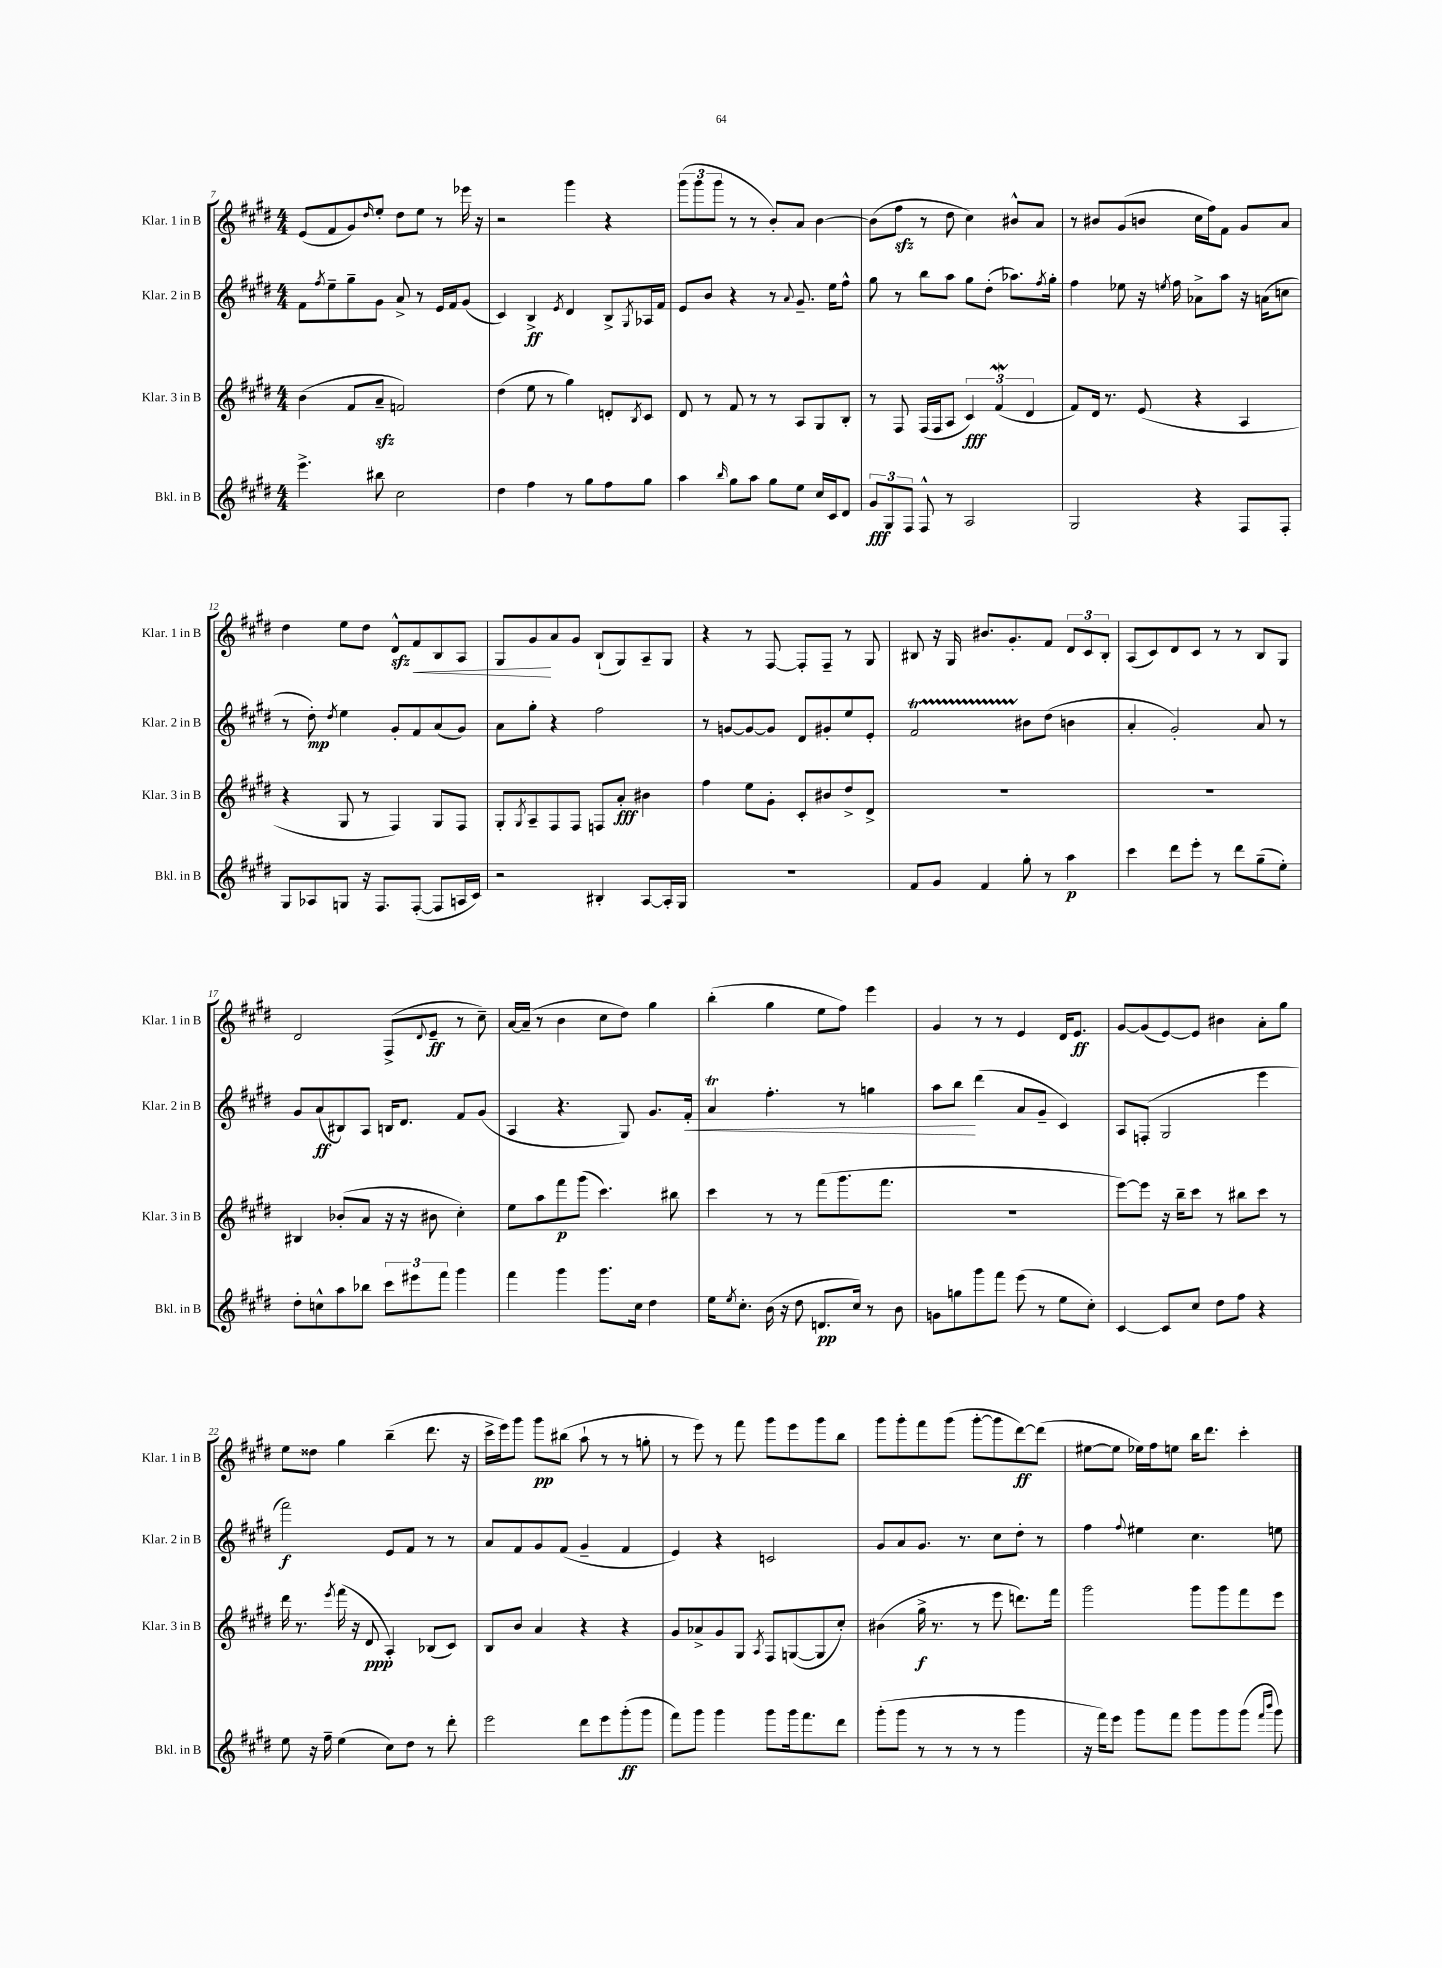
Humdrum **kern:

**kern	**kern	**kern	**kern
*staff4	*staff3	*staff2	*staff1
*clefG2	*clefG2	*clefG2	*clefG2
*k[f#c#g#d#]	*k[f#c#g#d#]	*k[f#c#g#d#]	*k[f#c#g#d#]
*M4/4	*M4/4	*M4/4	*M4/4
4.eee^\	(4b\	8f#\L	(8e/L
.	.	8qff#/	.
.	.	8ee~\	8f#/
.	8f#/L	8gg#~\	8g#/)
.	.	.	16qqdd#/
8bb#\	8a~/J	8g#\J	8ee'/J
2cc#\	2f/)	8a^/	8dd#\L
.	.	8r	8ee\J
.	.	16e/LL	8r
.	.	16f#/J	.
.	.	(8g#/J	16eee-\
.	.	.	16r
=	=	=	=
4dd#\	(4dd#\	4c#/)	2r
4ff#\	8ee\	4B^/	.
.	8r	.	.
.	.	8qe/	.
8r	4gg#\)	4d#/	4ggg#\
8gg#\L	.	.	.
8ff#\	8d'/L	8B^/L	4r
.	8qB/	8qG#/	.
8gg#\J	8c#/J	16A-/L	.
.	.	16f#/JJ	.
=	=	=	=
4aa\	8d#/	8e/L	(12ggg#\L
.	.	.	12ggg#\
.	8r	8b/J	.
.	.	.	12ggg#\J
16qqbb/	.	.	.
8gg#\L	8f#/	4r	8r
8aa\J	8r	.	8r
8gg#\L	8r	8r	8b'/L)
.	.	8qqa/	.
8ee\J	8A/L	8.g#~/	8a/J
16cc#/LL	8G#/	.	[4b\
16c#/J	.	16ee\LK	.
8d#/J	8B'/J	8ff#^^\J	.
=	=	=	=
12g#/L	8r	8gg#\	(8b\]L
12G#/	.	.	.
.	8F#/	8r	8ff#\J
12F#/J	.	.	.
8F#^^/	(16F#/LL	8bb\L	8r
.	16F#/J	.	.
8r	8A/J	8aa\J	8dd#\
2A/	6c#/)	8gg#\L	4cc#\)
.	.	(8dd#'\J	.
.	(6f#/	.	.
.	.	8.aa-\L)	8b#^^/L
.	6d#/	.	.
.	.	.	8a/J
.	.	8qff#/	.
.	.	16gg#'\Jk	.
=	=	=	=
2G#/	8f#/L)	4ff#\	8r
.	16d#/Jk	.	8b#/L
.	8.r	.	.
.	.	8ee-\	(8g#/
.	(8e/	16r	8b/J
.	.	8qee/	.
.	.	16ff#\	.
4r	4r	8a-^\L	16cc#\LL
.	.	.	16ff#\J)
.	.	8aa\J	8f#\J
8F#/L	4A/	16r	8g#/L
.	.	(16a\LK	.
8F#'/J	.	8cc\J	8a/J
=	=	=	=
8G#/L	4r	8r	4dd#\
8A-/	.	8dd#'\)	.
.	.	8qdd#/	.
8G/J	8G#/	4ee\	8ee\L
16r	8r	.	8dd#\J
8.F#/L	.	.	.
.	4F#/)	8g#'/L	8d#^^/L
([8F#'/J	.	8f#/	8f#/
8F#/]L	8G#/L	(8a/	8B/
16A/L	8F#/J	8g#/J)	8A/J
16c#/JJ)	.	.	.
=	=	=	=
2r	8G#'/L	8a\L	8G#/L
.	8qG#/	.	.
.	8A~/	8gg#'\J	8g#/
.	8F#/	4r	8a/
.	8F#/J	.	8g#/J
4B#'/	8F/L	2ff#\	(8B`/L
.	8a'/J	.	8G#/)
[8A/L	4b#\	.	8A~/
16A'/]L	.	.	8G#/J
16G#/JJ	.	.	.
=	=	=	=
1r	4ff#\	8r	4r
.	.	[8g/L	.
.	8ee\L	8g/_	8r
.	8g#'\J	8g/]J	[8F#/
.	8c#'/L	8d#/L	8F#'/]L
.	8b#/	8g#'/	8F#~/J
.	8dd#^/	8ee/	8r
.	8d#^/J	8e'/J	8G#/
=	=	=	=
8f#/L	1r	2f#/	8B#/
8g#/J	.	.	16r
.	.	.	16G#/
4f#/	.	.	8.b#/L
.	.	.	8.g#'/
8gg#'\	.	8b#\L	.
8r	.	(8dd#\J	8f#/J
4aa\	.	4b\	12d#/L
.	.	.	12c#/
.	.	.	12B#'/J
=	=	=	=
4ccc#\	1r	4a'/	(8A/L
.	.	.	8c#/)
8ddd#\L	.	2g#'/)	8d#/
8eee'\J	.	.	8c#/J
8r	.	.	8r
8ddd#\L	.	.	8r
(8gg#~\	.	8a/	8B/L
8ee'\J)	.	8r	8G#/J
=	=	=	=
8dd#'\L	4B#/	8g#/L	2d#/
8cc^^\	.	(8a/	.
8aa\	(8b-'/L	8B#/)	.
8bb-\J	8a/J	8A/J	.
12ccc#\L	16r	16B/LK	(8F#^/L
.	16r	8.d#/J	.
12eee#\	.	.	.
.	.	.	8qqd#/
.	8b#\	.	8e~/J
12fff#\J	.	.	.
4ggg#\	4cc#'\)	8f#/L	8r
.	.	(8g#/J	8cc#~\)
=	=	=	=
4fff#\	8ee\L	4A/	[16a/LL
.	.	.	(16a~/]JJ
.	8aa\	.	8r
4ggg#\	8fff#\	4.r	4b\
.	(8ggg#\J	.	.
8.ggg#\L	4.ccc#\)	.	8cc#\L
.	.	8G#/)	8dd#\J)
16cc#\Jk	.	.	.
4dd#\	.	8.g#/L	4gg#\
.	8bb#\	.	.
.	.	16f#'/Jk	.
=	=	=	=
16ee\LK	4ccc#\	4a/	(4bb'\
8qee/	.	.	.
8.cc#'\J	.	.	.
(16b\	8r	4.ff#'\	4gg#\
16r	.	.	.
8dd#\	8r	.	.
8.d/L	(8fff#\L	.	8ee\L
.	8.ggg#\	8r	8ff#\J)
16cc#/Jk)	.	.	.
8r	.	4gg\	4eee\
.	8.fff#\J	.	.
8b\	.	.	.
=	=	=	=
8g\L	1r	8aa\L	4g#/
8gg\	.	8bb\J	.
8ggg#\	.	(4ddd#\	8r
8fff#\J	.	.	8r
(8eee\	.	8a/L	4e/
8r	.	8g#~/J	.
8ee\L	.	4c#/)	16d#/LK
.	.	.	8.e/J
8cc#'\J)	.	.	.
=	=	=	=
[4c#/	[8eee\L)	8A/L	[8g#/L
.	8eee\]J	(8F'/J	(8g#/]
8c#/]L	16r	2G#/	[8e/)
.	16bb~\LK	.	.
8cc#/J	8ccc#\J	.	8e/]J
8dd#\L	8r	.	4b#\
8ff#\J	8bb#\L	.	.
4r	8ccc#\J	4eee\	8a'\L
.	8r	.	8gg#\J
=	=	=	=
8ee\	16ddd#\	2fff#\)	8ee\L
.	8.r	.	.
16r	.	.	8dd##\J
16ff#~\	.	.	.
.	8qeee/	.	.
(4ee\	(16fff#\	.	4gg#\
.	16r	.	.
.	8d#/	.	.
8cc#\L)	4A'/)	8e/L	(4bb~\
8dd#\J	.	8f#/J	.
8r	(8B-/L	8r	8.ddd#\
8ddd#'\	8c#/J)	8r	.
.	.	.	16r
=	=	=	=
2eee\	8B/L	8a/L	16ccc#^\LL
.	.	.	16eee\J)
.	8b/J	8f#/	8ggg#\J
.	4a/	8g#/	8ggg#\L
.	.	(8f#/J	(8bb#\J
8ddd#\L	4r	4g#~/	8aa`\
8eee\	.	.	8r
(8ggg#'\	4r	4f#/	8r
8ggg#\J	.	.	8gg'\
=	=	=	=
8fff#\L)	8g#/L	4e/)	8r
8ggg#\J	8a-^/	.	8eee\)
4ggg#\	8g#/	4r	8r
.	8G#/J	.	8fff#\
.	8qA/	.	.
8ggg#\L	8F#/L	2c/	8ggg#\L
16ggg#\k	([8G/	.	8eee\
8.fff#\	.	.	.
.	8G/]	.	8ggg#\
8ddd#\J	8cc#'/J)	.	8bb\J
=	=	=	=
(8ggg#'\L	(4b#\	8g#/L	8ggg#\L
8ggg#\J	.	8a/	8ggg#'\
8r	16gg#^\	8.g#/J	8fff#\
.	8.r	.	.
8r	.	.	(8ggg#\J
.	.	8.r	.
8r	8r	.	[8ggg#'\L
8r	8eee\	8cc#\L	8ggg#\]
4ggg#\	8.ddd\L)	8dd#'\J	[8ddd#\)
.	.	8r	(8ddd#\]J
.	16fff#\Jk	.	.
=	=	=	=
16r	2ggg#\	4ff#\	[8ee#\L
16fff#\LK)	.	.	.
8eee\J	.	.	8ee#\]J
.	.	8qqff#/	.
8ggg#\L	.	4ee#\	16ee-\LL)
.	.	.	16ff#\J
8fff#\J	.	.	8ee\J
8ggg#\L	8ggg#\L	4.cc#\	16bb\LK
.	.	.	8.ddd#\J
8ggg#\	8ggg#\	.	.
(8ggg#\J	8fff#\	.	4ccc#'\
16qqfff#/LL	.	.	.
16qqbbb/JJ	.	.	.
8ggg#\)	8eee\J	8ee\	.
==	==	==	==
*-	*-	*-	*-
